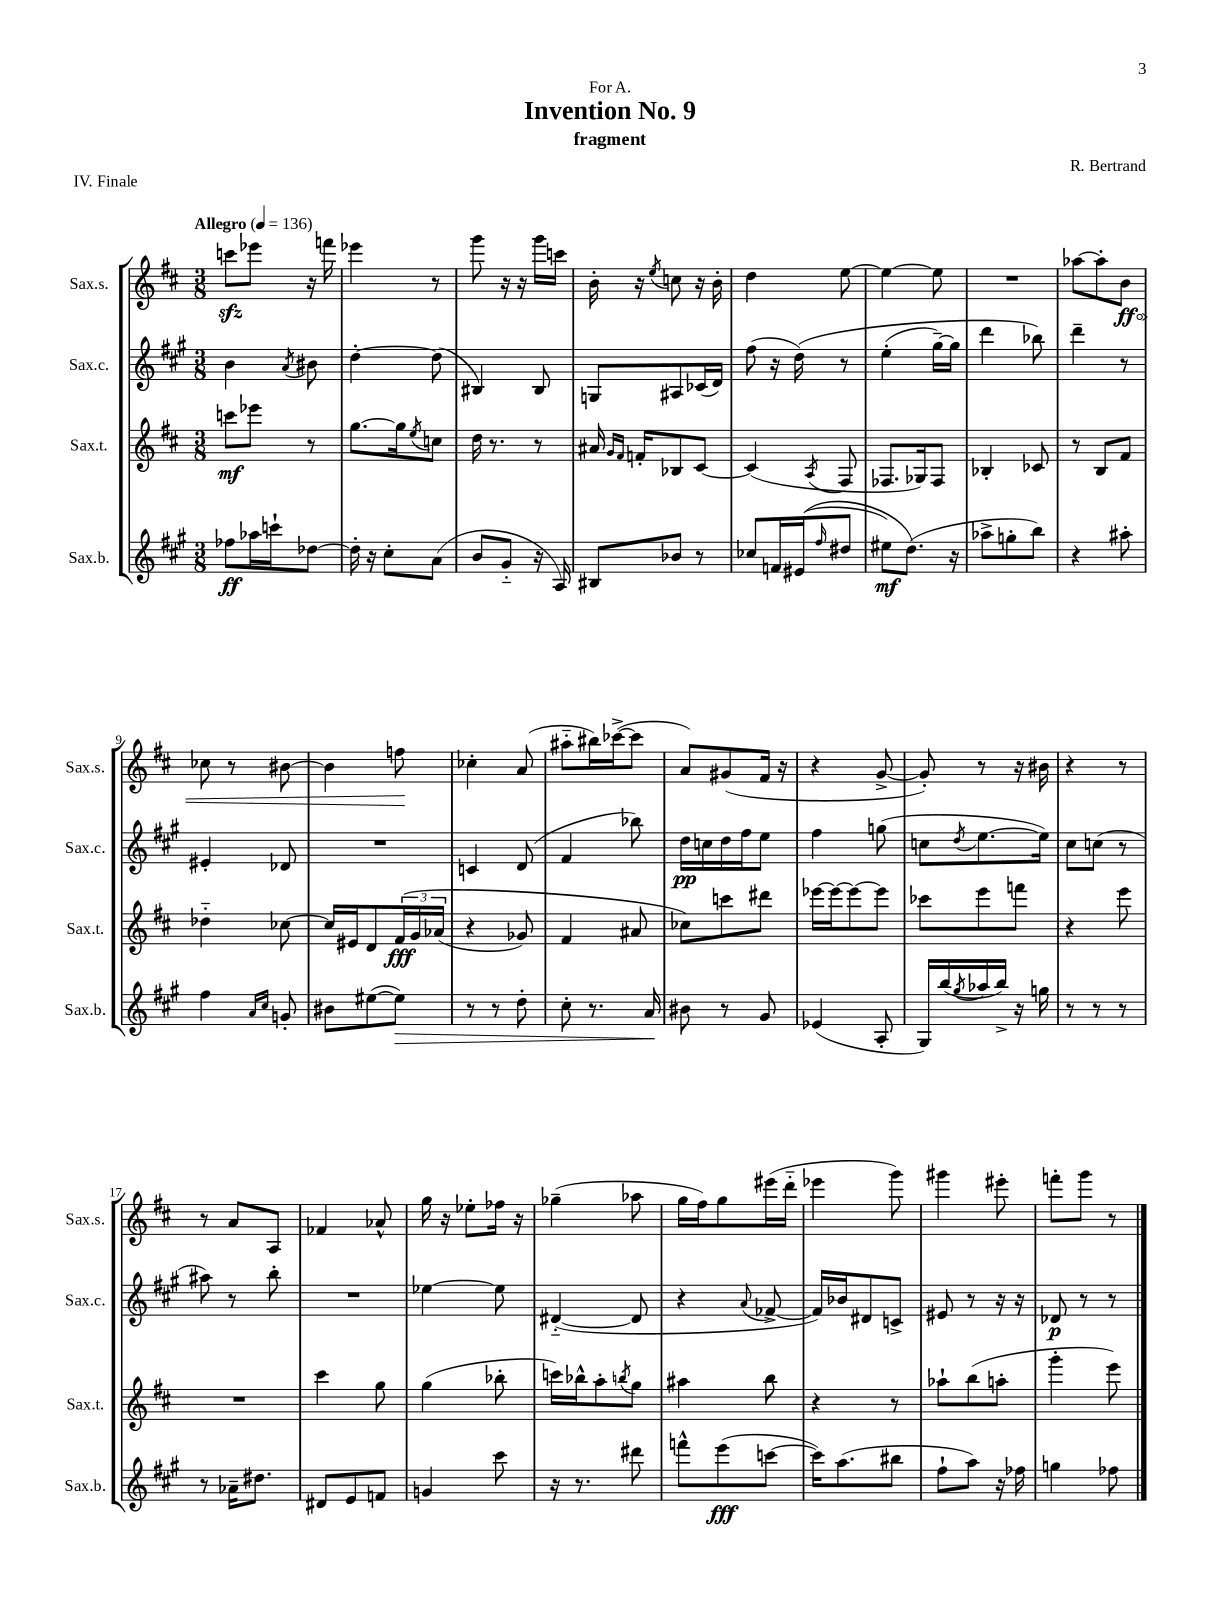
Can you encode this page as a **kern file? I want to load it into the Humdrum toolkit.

**kern	**kern	**kern	**kern
*staff4	*staff3	*staff2	*staff1
*clefG2	*clefG2	*clefG2	*clefG2
*k[f#c#g#]	*k[f#c#]	*k[f#c#g#]	*k[f#c#]
*M3/8	*M3/8	*M3/8	*M3/8
*MM136	*MM136	*MM136	*MM136
8ff-	8ccc	4b	8ccc
16aa-	8eee-	.	8eee-
16ccc`	.	.	.
.	.	8qa	.
[8dd-	8r	8b#	16r
.	.	.	16fff
=	=	=	=
16dd-']	[8.gg	[4dd'	4eee-
16r	.	.	.
8cc#'	.	.	.
.	16gg]	.	.
.	8qee	.	.
(8a	8cc	(8dd]	8r
=	=	=	=
8b	16dd	4B#)	8ggg
.	8.r	.	.
8g#'~	.	.	16r
.	.	.	16r
16r	8r	8B#	16ggg
16A)	.	.	16ccc
=	=	=	=
8B#	16a#	8G	16b'
.	16qqg	.	.
.	16qqf#	.	.
.	16f'	.	16r
.	.	.	8qee
8b-	8B-	8A#	8cc
8r	[8c#	(16c-	16r
.	.	16d)	16b'
=	=	=	=
8cc-	(4c#]	(8ff#	4dd
16f	.	16r	.
&((16e#	.	&(16dd)	.
16qqff#	8qA	.	.
8dd#	8F#	8r	[8ee
=	=	=	=
8ee#)	8.F-	(4ee'	4ee_
(8.dd&)	.	.	.
.	16G-)	.	.
.	8F-	[16gg#~)	8ee]
16r	.	16gg#]	.
=	=	=	=
8aa-^	4B-'	4ddd	4.r
8gg'	.	.	.
8bb)	8c-	8bb-&)	.
=	=	=	=
4r	8r	4ddd~	[8aa-
.	8B	.	8aa-']
8aa#'	8f#	8r	8b
=	=	=	=
4ff#	4dd-'~	4e#'	8cc-
.	.	.	8r
16qqa	.	.	.
16qqcc#	.	.	.
8g'	[8cc-	8d-	[8b#
=	=	=	=
8b#	16cc-]	4.r	4b#]
.	16e#	.	.
([8ee#	8d	.	.
8ee#])	&(24f#	.	8ff
.	24g	.	.
.	(24a-	.	.
=	=	=	=
8r	4r	4c	4cc-'
8r	.	.	.
8dd'	8g-)	(8d	(8a
=	=	=	=
8cc#'	4f#	4f#	8aa#'~
8.r	.	.	16bb#)
.	.	.	([16ccc-^
.	8a#	8bb-)	8ccc-]
16a	.	.	.
=	=	=	=
8b#	8cc-&)	16dd	8a)
.	.	16cc	.
8r	8ccc	16dd	(8g#
.	.	16ff#	.
8g#	8ddd#	8ee	16f#
.	.	.	16r
=	=	=	=
(4e-	[16eee-	4ff#	4r
.	16eee-_	.	.
.	8eee-_	.	.
8A'	8eee-]	(8gg	[8g^
=	=	=	=
16G#)	8ccc-	8cc	8g'])
(16bb	.	.	.
8qgg#	.	8qdd	.
16aa-	8eee	[8.ee	8r
16bb^)	.	.	.
16r	8fff	.	16r
16gg	.	16ee])	16b#
=	=	=	=
8r	4r	8cc#	4r
8r	.	(8cc	.
8r	8eee	8r	8r
=	=	=	=
8r	4.r	8aa#)	8r
16a-~	.	8r	8a
8.dd#	.	.	.
.	.	8bb'	8A
=	=	=	=
8d#	4ccc#	4.r	4f-
8e	.	.	.
8f	8gg	.	8a-^^
=	=	=	=
4g	(4gg	[4ee-	16gg
.	.	.	16r
.	.	.	8ee-'
8ccc#	8bb-'	8ee-]	16ff-
.	.	.	16r
=	=	=	=
16r	16ccc)	([4d#'~	(4gg-~
8.r	16bb-^^	.	.
.	8aa'	.	.
.	8qbb	.	.
8ddd#	8gg	8d#]	8aa-
=	=	=	=
8fff^^	4aa#	4r	16gg
.	.	.	16ff#)
(8eee	.	.	8gg
.	.	8qqa	.
[8ccc	8bb	[8f-^	(16eee#
.	.	.	16ddd'~
=	=	=	=
16ccc])	4r	16f-])	4eee-
(8.aa	.	16b-	.
.	.	8d#	.
8bb#	8r	8c^	8ggg)
=	=	=	=
8ff#`	8aa-`	8e#	4ggg#
8aa)	(8bb	8r	.
16r	8aa'	16r	8eee#'
16ff-	.	16r	.
=	=	=	=
4gg	4ggg'	8d-	8fff'
.	.	8r	8ggg
8ff-	8eee)	8r	8r
==	==	==	==
*-	*-	*-	*-
